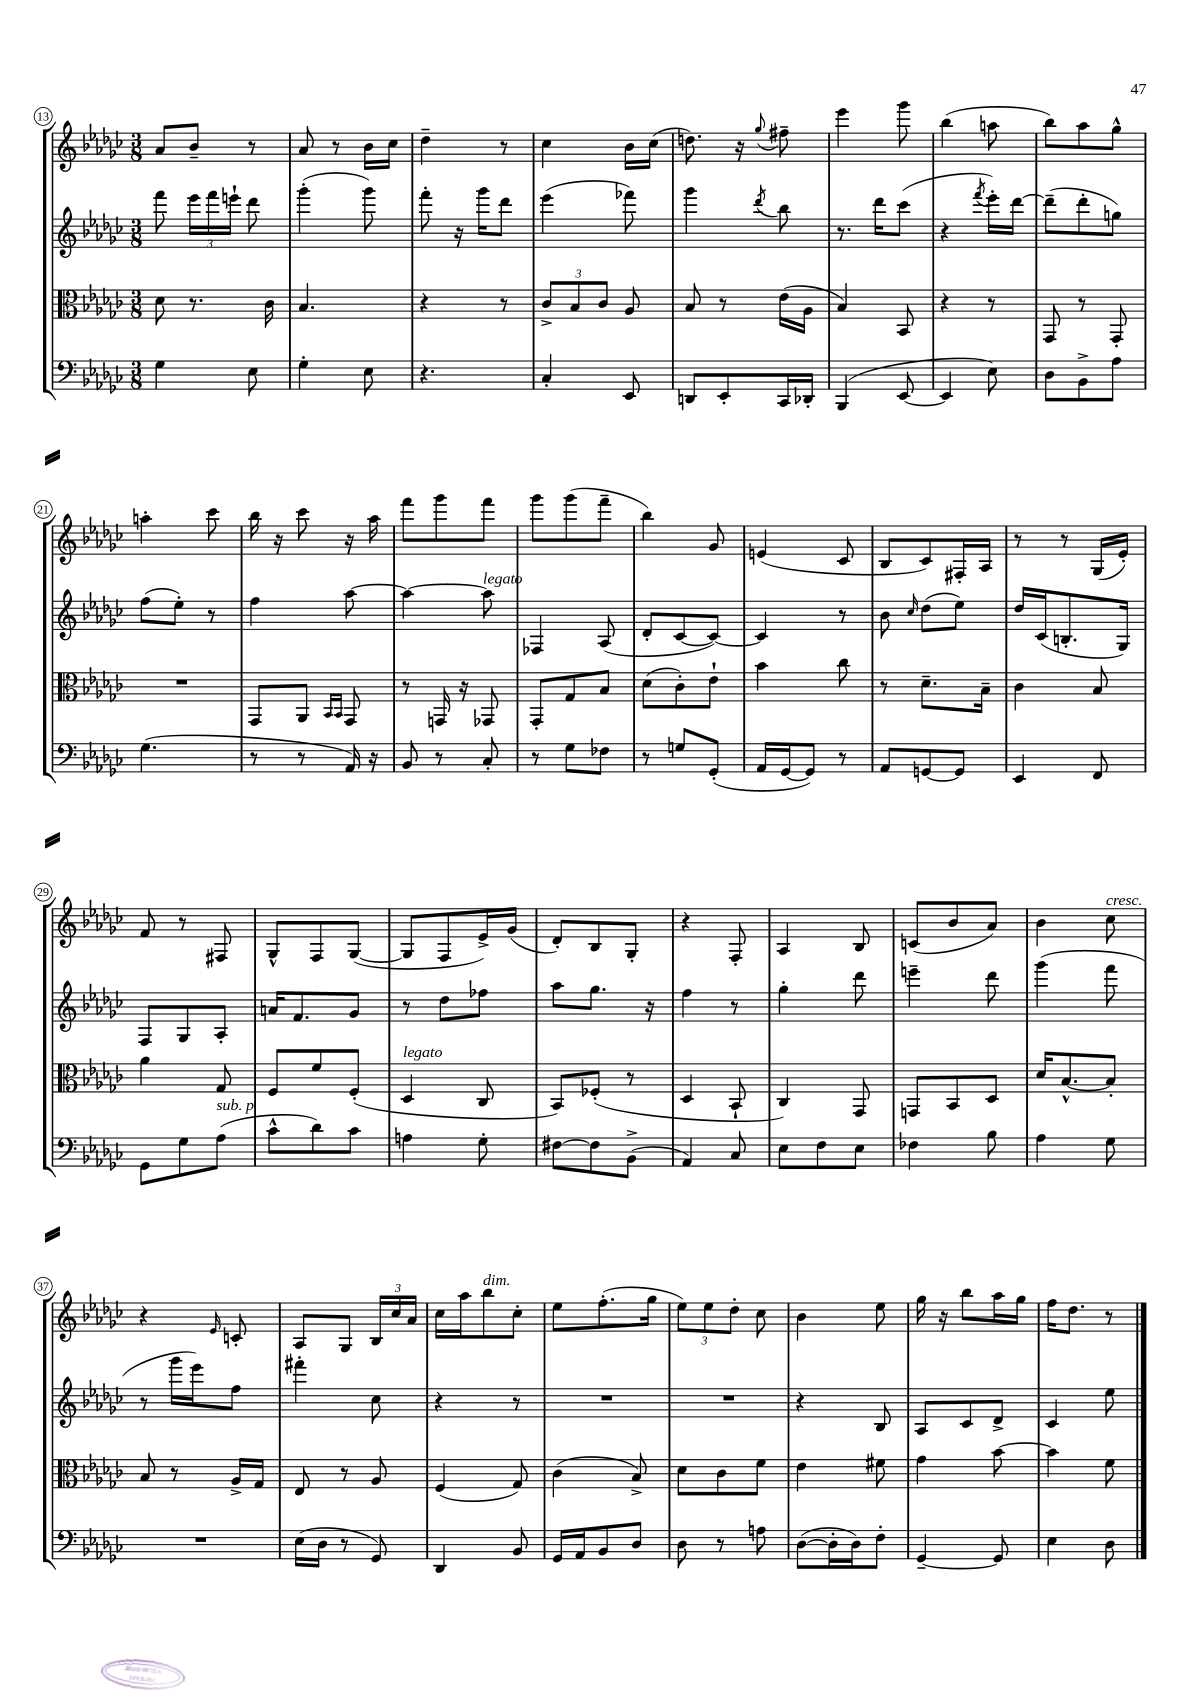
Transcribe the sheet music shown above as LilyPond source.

<<
\new StaffGroup <<
\new Staff = "s0" {
    \clef treble \key ges \major \numericTimeSignature \time 3/8
    \autoBeamOff aes'8[ bes'8]-- r8 |
    aes'8 r8 bes'16[ ces''16] |
    des''4-- r8 |
    ces''4 bes'16[ ces''16]( |
    d''8.) r16 \appoggiatura { ges''8 } fis''8-- |
    ees'''4 ges'''8 |
    bes''4( a''8 |
    bes''8[) aes''8 ges''8]-^ |
    a''4-. ces'''8 |
    bes''16 r16 ces'''8 r16 aes''16 |
    f'''8[ ges'''8 f'''8] |
    ges'''8[ ges'''8( f'''8]-- |
    bes''4) ges'8 |
    e'4( ces'8 |
    bes8[ ces'8) fis16-. aes16] |
    r8 r8 ges16[( ees'16]-.) |
    f'8 r8 fis8 |
    ges8[-^ f8 ges8]~( |
    ges8[ f8 ees'16->) ges'16]( |
    des'8[-.) bes8 ges8]-. |
    r4 f8-. |
    aes4 bes8 |
    c'8[( bes'8 aes'8]) |
    bes'4 ces''8^\markup { \italic "cresc." } |
    r4 \grace { ees'16 } c'8-. |
    aes8[ ges8] \tuplet 3/2 { bes16[ ces''16 aes'16] } |
    ces''16[ aes''16 bes''8^\markup { \italic "dim." } ces''8]-. |
    ees''8[ f''8.-.( ges''16] |
    \tuplet 3/2 { ees''8[) ees''8 des''8]-. } ces''8 |
    bes'4 ees''8 |
    ges''16 r16 bes''8[ aes''16 ges''16] |
    f''16[ des''8.] r8 \bar "|." |
}
\new Staff = "s1" {
    \clef treble \key ges \major \numericTimeSignature \time 3/8
    \autoBeamOff f'''8 \tuplet 3/2 { ees'''16[ f'''16 e'''16]-! } des'''8 |
    ges'''4-.( ges'''8) |
    f'''8-. r16 ges'''16[ des'''8] |
    ees'''4( fes'''8) |
    ges'''4 \acciaccatura { des'''8 } bes''8 |
    r8. des'''16[ ces'''8]( |
    r4 \acciaccatura { f'''8 } ees'''16[-.) des'''16]~ |
    des'''8[--( des'''8-. g''8]) |
    f''8[( ees''8]-.) r8 |
    f''4 aes''8~ |
    aes''4~ aes''8^\markup { \italic "legato" } |
    fes4 aes8( |
    des'8[-. ces'8~ ces'8]~) |
    ces'4 r8 |
    bes'8 \grace { ces''16 } des''8[( ees''8]) |
    des''16[ ces'16( b8.-. ges16]) |
    f8[ ges8 aes8]-. |
    a'16[ f'8. ges'8] |
    r8 des''8[ fes''8] |
    aes''8[ ges''8.] r16 |
    f''4 r8 |
    ges''4-. des'''8 |
    e'''4-- des'''8 |
    ges'''4( f'''8 |
    r8 ges'''16[ ees'''16) f''8] |
    fis'''4-. ces''8 |
    r4 r8 |
    R4. |
    R4. |
    r4 bes8 |
    aes8[ ces'8 des'8]-> |
    ces'4 ees''8 \bar "|." |
}
\new Staff = "s2" {
    \clef alto \key ges \major \numericTimeSignature \time 3/8
    \autoBeamOff des'8 r8. ces'16 |
    bes4. |
    r4 r8 |
    \tuplet 3/2 { ces'8[-> bes8 ces'8] } aes8 |
    bes8 r8 ees'16[( aes16] |
    bes4) bes,8 |
    r4 r8 |
    ges,8 r8 ges,8-. |
    R4. |
    ges,8[ aes,8] \grace { bes,16[ bes,16] } ges,8 |
    r8 g,16 r16 ges,8 |
    ges,8[-. ges8 bes8] |
    des'8[( ces'8-.) ees'8]-! |
    bes'4 ces''8 |
    r8 des'8.[-- bes16]-- |
    ces'4 bes8 |
    aes'4 ges8 |
    f8[ f'8 f8]-.( |
    des4^\markup { \italic "legato" } ces8 |
    bes,8[) fes8]-.( r8 |
    des4 bes,8-! |
    ces4) ges,8 |
    g,8[ bes,8 des8] |
    des'16[ bes8.~-^ bes8]-. |
    bes8 r8 aes16[-> ges16] |
    ees8 r8 aes8 |
    f4( ges8) |
    ces'4( bes8->) |
    des'8[ ces'8 f'8] |
    ees'4 fis'8 |
    ges'4 bes'8~ |
    bes'4 f'8 \bar "|." |
}
\new Staff = "s3" {
    \clef bass \key ges \major \numericTimeSignature \time 3/8
    \autoBeamOff ges4 ees8 |
    ges4-. ees8 |
    r4. |
    ces4-. ees,8 |
    d,8[ ees,8-. ces,16 des,16]-. |
    bes,,4( ees,8~ |
    ees,4 ees8) |
    des8[ bes,8-> aes8] |
    ges4.( |
    r8 r8 aes,16) r16 |
    bes,8 r8 ces8-. |
    r8 ges8[ fes8] |
    r8 g8[ ges,8]-.( |
    aes,16[ ges,16~ ges,8]) r8 |
    aes,8[ g,8~ g,8] |
    ees,4 f,8 |
    ges,8[ ges8 aes8]^\markup { \italic "sub. p" }( |
    ces'8[-^ des'8) ces'8] |
    a4 ges8-. |
    fis8[~ fis8 bes,8]->( |
    aes,4) ces8 |
    ees8[ f8 ees8] |
    fes4 bes8 |
    aes4 ges8 |
    R4. |
    ees16[( des16] r8 ges,8) |
    des,4 bes,8 |
    ges,16[ aes,16 bes,8 des8] |
    des8 r8 a8 |
    des8[~( des16-. des16) f8]-. |
    ges,4~-- ges,8 |
    ees4 des8 \bar "|." |
}
>>
>>
\layout { \context { \Score currentBarNumber = #13 \override BarNumber.stencil = #(make-stencil-circler 0.1 0.3 ly:text-interface::print) } }
